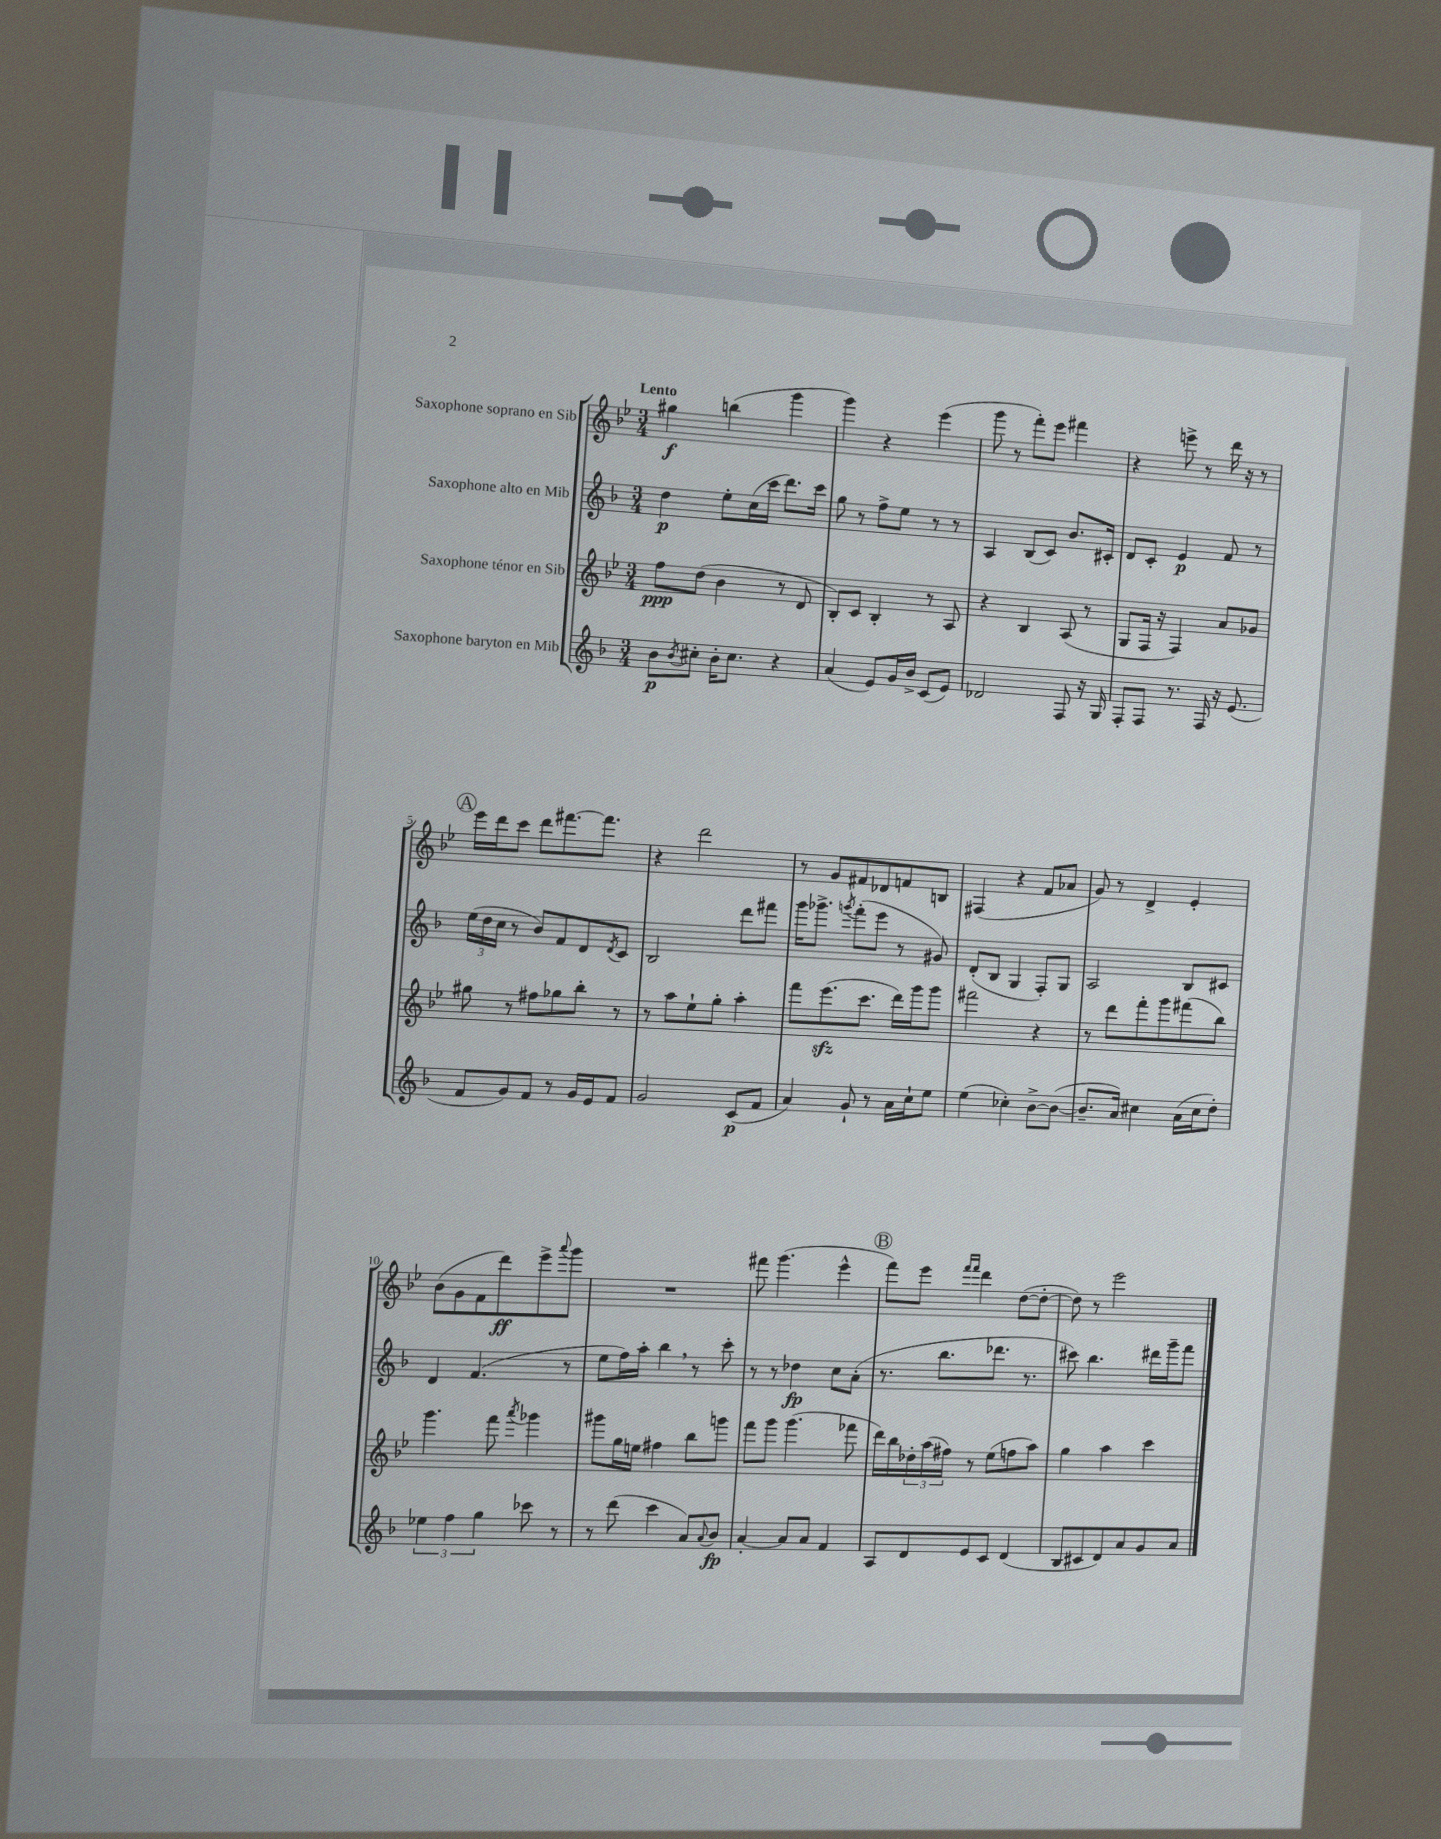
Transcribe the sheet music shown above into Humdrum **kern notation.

**kern	**kern	**kern	**kern
*staff4	*staff3	*staff2	*staff1
*clefG2	*clefG2	*clefG2	*clefG2
*k[b-]	*k[b-e-]	*k[b-]	*k[b-e-]
*M3/4	*M3/4	*M3/4	*M3/4
8b-	8ff	4dd	4gg#
8qb-	.	.	.
8cc#'	(8dd	.	.
16b-'	4b-	8ee'	(4bb
8.cc#	.	.	.
.	.	(16cc	.
.	.	16ccc	.
4r	8r	8.ddd)	4ggg
.	8d	.	.
.	.	16ccc	.
=	=	=	=
(4a	8B-')	8gg	4ggg)
.	8c	8r	.
8e)	4B-'	8ff^	4r
16g	.	8ee	.
16b-^	.	.	.
(8c	8r	8r	(4eee-
8e)	8A	8r	.
=	=	=	=
2d-	4r	4A	8ggg
.	.	.	8r
.	4B-	(8B-	8fff')
.	.	8c)	8eee-
8F	(8A	8.b-	4fff#
16r	8r	.	.
16G	.	16c#'	.
=	=	=	=
8F'	8G	8d	4r
8F	16F	8c'	.
.	16r	.	.
8.r	4F)	4e	8eee^
.	.	.	8r
16F	.	.	.
16r	8a	8f	16ddd
(8.e	.	.	16r
.	8g-	8r	8r
=	=	=	=
8f	8gg#	(24ee	16eee-
.	.	24dd	.
.	.	.	16ddd
.	.	24cc	.
8g)	8r	8r	8ccc
8f	8ff#	8b-)	8ddd
8r	8gg-	8f	[8.fff#
16g	8bb-'	8d	.
16e	.	.	8.fff#]
.	.	8qd	.
8f	8r	8c	.
=	=	=	=
2g	8r	2B-	4r
.	8aa	.	.
.	8ee-`	.	2ddd
.	8gg'	.	.
(8c	4aa'	8ddd	.
8f	.	8fff#	.
=	=	=	=
4a)	8fff	16ggg	8r
.	.	8.ggg-^	.
.	(8.eee-	.	8g
.	.	8qggg	.
8g`	.	(8fff'	8f#
.	8.ccc	.	.
8r	.	8eee	8d-
16a	16ddd)	8r	8f
16cc`	16ggg	.	.
8ee	8ggg	8g#)	8B
=	=	=	=
(4ee	2fff#	(8d'	(4F#
.	.	8B-	.
4cc-')	.	4G	4r
[8b-^	4r	8F')	8f
(8b-_	.	8G	8a-
=	=	=	=
8.b-~]	8r	2A	8g)
.	8ddd	.	8r
16a)	.	.	.
4cc#	8fff'	.	4d^
.	8ggg	.	.
(16a	(8fff#	8B-	4e-'
16cc#	.	.	.
8dd')	8bb-)	8c#	.
=	=	=	=
6ee-	4.ggg	4d	(8b-
.	.	.	8g
6ff	.	.	.
.	.	(4.f	8f
6gg	.	.	.
.	8fff	.	8ddd)
.	8qaaa	.	.
8ccc-	4ggg-	.	8eee-^
.	.	.	8qqaaa
8r	.	8r	8ggg
=	=	=	=
8r	8ggg#	8ee	2.r
(8ddd	16gg	16ff)	.
.	16ee	16aa'	.
4ccc	4ff#	4bb-	.
8a)	8bb-	8r	.
8qqa	.	.	.
8b-	8ggg	8ccc'	.
=	=	=	=
[4a'	8fff	8r	8fff#
.	8ggg	8r	(4.ggg
8a]	(4.ggg	4dd-	.
8a	.	.	.
4f	.	8cc	4eee-^^
.	8fff-	(8a'	.
=	=	=	=
8A	16ddd)	8.r	8fff)
.	16bb-	.	.
8d	24dd-'	.	8eee-
.	(24aa	.	.
.	.	8.bb-	.
.	24ff#)	.	.
.	.	.	16qqfff
.	.	.	16qqfff
8e	8r	.	4ddd
8c	(8ee-	8.ddd-	.
(4d	8ff	.	([8dd
.	.	8.r	.
.	8aa)	.	8dd'_
=	=	=	=
8B-	4gg	8ccc#)	8dd])
8c#	.	4.bb-	8r
8d)	4aa	.	2eee-
8a	.	.	.
8g	4ccc	16ddd#	.
.	.	16ggg~	.
8a	.	8fff	.
==	==	==	==
*-	*-	*-	*-
